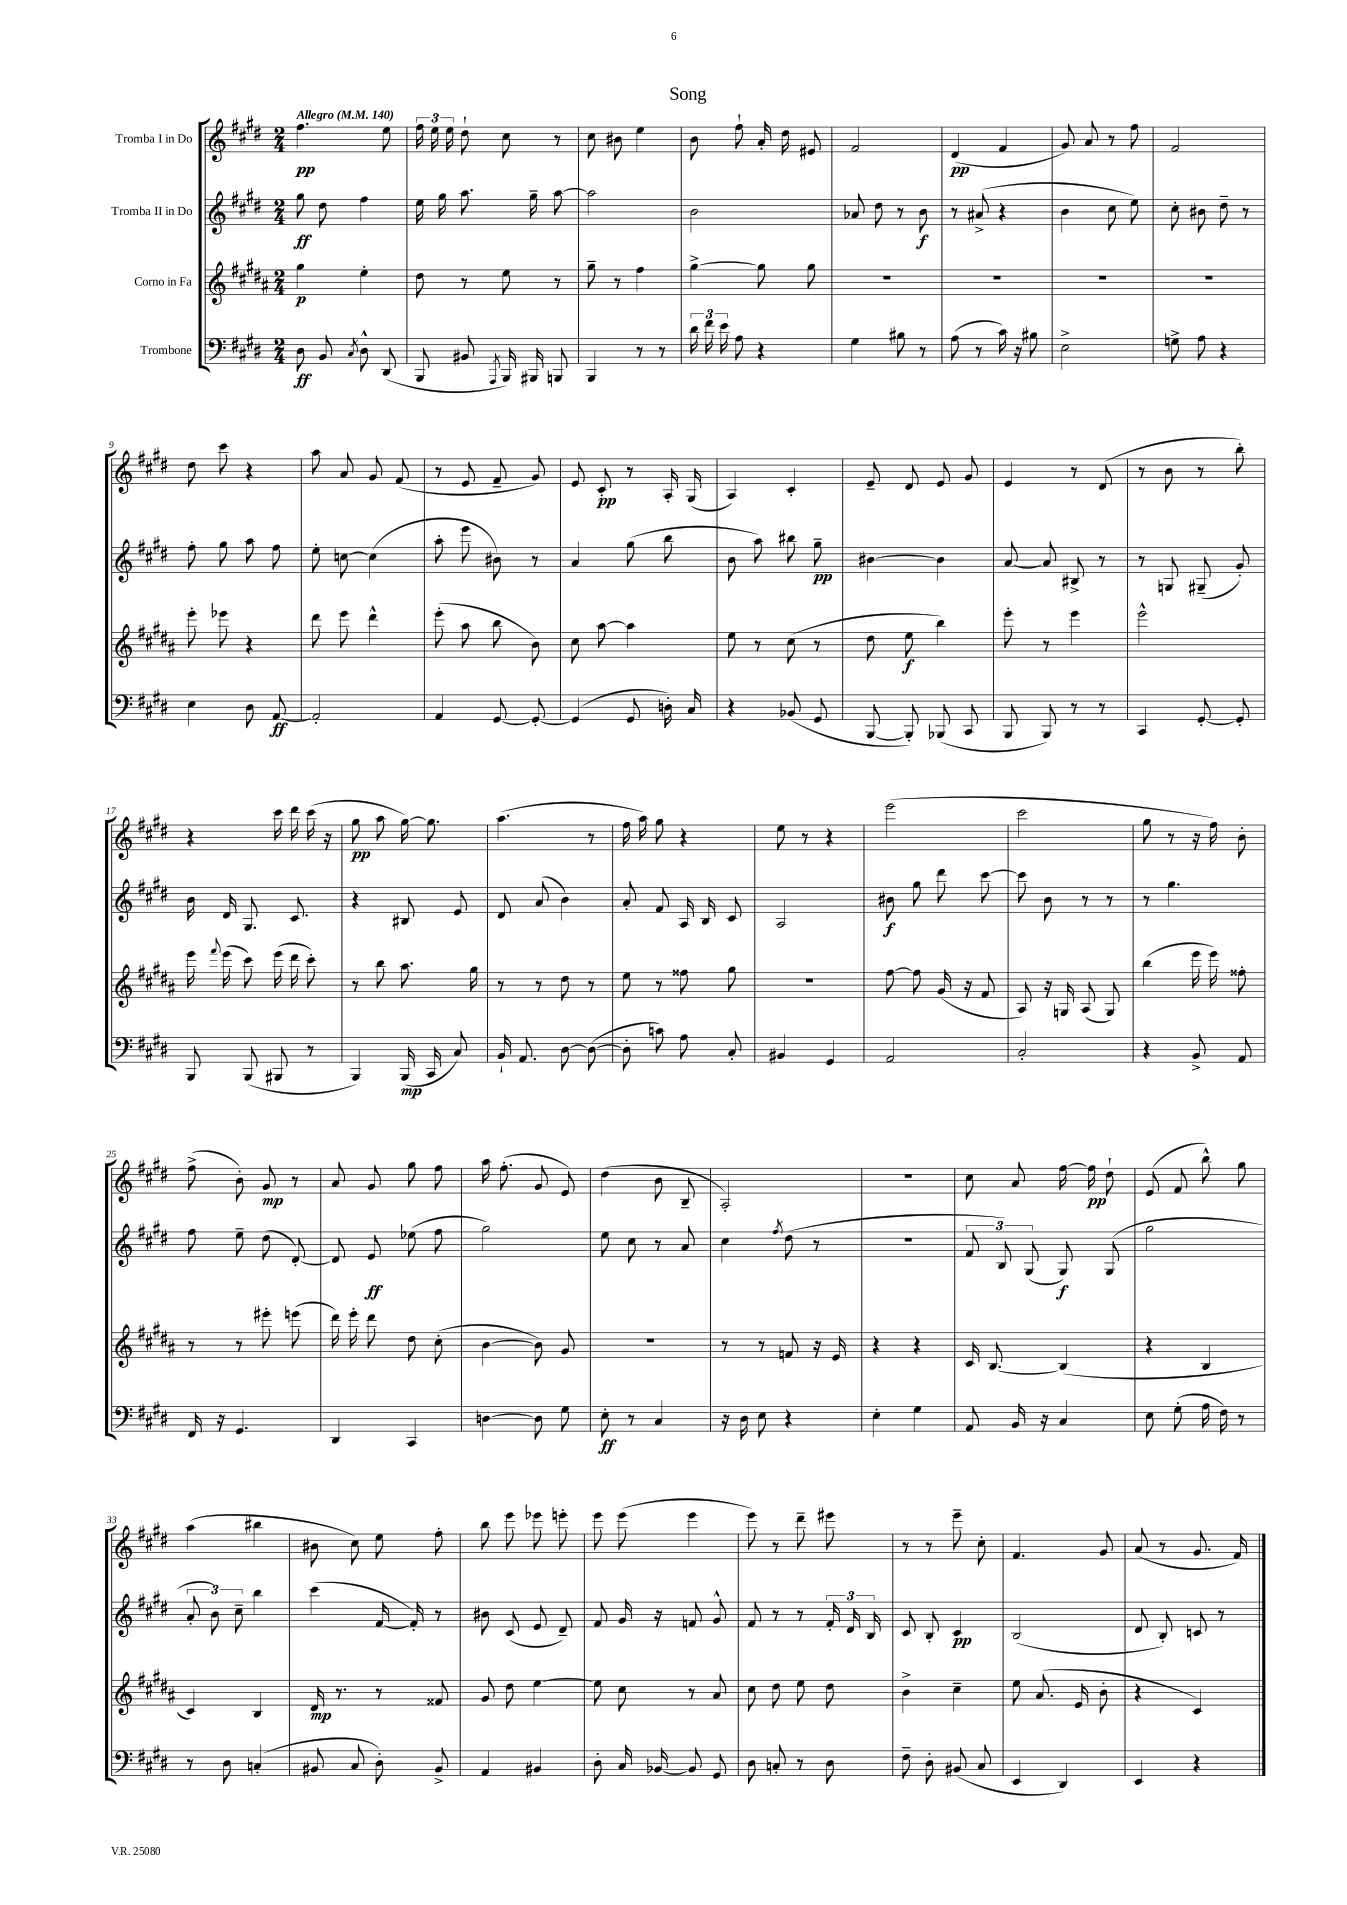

**kern	**kern	**kern	**kern
*staff4	*staff3	*staff2	*staff1
*clefF4	*clefG2	*clefG2	*clefG2
*k[f#c#g#d#]	*k[f#c#g#d#a#]	*k[f#c#g#d#]	*k[f#c#g#d#]
*M2/4	*M2/4	*M2/4	*M2/4
*MM140	*MM140	*MM140	*MM140
8D#	4gg#	8gg#	4.ff#
8BB	.	8dd#	.
8qC#	.	.	.
8D#^^	4ee'	4ff#	.
(8DD#	.	.	8ee
=	=	=	=
8BBB	8dd#	16ee	24ff#
.	.	.	24ee
.	.	16gg#	.
.	.	.	24ee
8BB#	8r	8.aa	8dd#`
8qAAA	.	.	.
16BBB)	8ee	.	8cc#
16BBB#	.	16gg#~	.
8BBB	8r	[8aa	8r
=	=	=	=
4BBB	8gg#~	2aa]	8cc#
.	8r	.	8b#
8r	4ff#	.	4ee
8r	.	.	.
=	=	=	=
24d#	[4gg#^	2b	8b
24f#	.	.	.
24e	.	.	.
8A	.	.	8ff#`
4r	8gg#]	.	16a'
.	.	.	16dd#
.	8gg#	.	8e#
=	=	=	=
4G#	2r	8a-	2f#
.	.	8dd#	.
8B#	.	8r	.
8r	.	8b	.
=	=	=	=
(8A	2r	8r	(4d#
8r	.	(8a#^	.
16c#)	.	4r	4f#
16r	.	.	.
8B#	.	.	.
=	=	=	=
2E^	2r	4b	8g#)
.	.	.	8a
.	.	8cc#	8r
.	.	8ee)	8ff#
=	=	=	=
8G^	2r	8cc#'	2f#
8A	.	8b#	.
4r	.	8dd#~	.
.	.	8r	.
=	=	=	=
4E	8eee'	8ff#'	8dd#
.	8eee-	8gg#	8ccc#
8D#	4r	8aa	4r
[8AA	.	8ff#	.
=	=	=	=
2AA']	8ddd#	8ee'	8aa
.	8eee	[8cc	8a
.	4ddd#^^	(4cc]	8g#
.	.	.	(8f#
=	=	=	=
4AA	(8eee'	8aa'	8r
.	8aa#	8eee	8e
[8GG#	8bb	8b#)	8f#~
8GG#'_	8b)	8r	8g#)
=	=	=	=
(4GG#]	8cc#	4a	8e
.	[8aa#	.	8c#'
8GG#	4aa#]	(8gg#	8r
16D')	.	8bb	16A'
16C#	.	.	(16G#
=	=	=	=
4r	8ee	8b	4A)
.	8r	8aa)	.
(8BB-	(8cc#	8bb#	4c#'
8GG#	8r	8gg#~	.
=	=	=	=
[8BBB	8dd#	[4b#	8e~
8BBB'])	8ee	.	8d#
(8BBB-	4bb)	4b#]	8e
8CC#	.	.	8g#
=	=	=	=
8BBB	8eee'	[8a	4e
8BBB)	8r	8a]	.
8r	4eee	8B#^	8r
8r	.	8r	(8d#
=	=	=	=
4CC#	2eee^^	8r	8r
.	.	8G	8b
[8GG#'	.	(8G#~	8r
8GG#']	.	8g#')	8bb')
=	=	=	=
8BBB	16eee	16b	4r
.	8qqfff#	.	.
.	(16eee	16d#	.
(8BBB	8ccc#)	8.G#	.
8BBB#	(16eee	.	16ccc#
.	16ddd#	8.c#	16ddd#
8r	8ccc#')	.	(16ccc#
.	.	.	16r
=	=	=	=
4BBB)	8r	4r	8gg#
.	8bb	.	8aa
(16BBB	8.aa#	8B#	[16gg#)
16CC#	.	.	8.gg#]
8C#)	.	8e	.
.	16gg#	.	.
=	=	=	=
16BB`	8r	8d#	(4.aa
8.AA	.	.	.
.	8r	(8a	.
[8D#	8dd#	4b)	.
(8D#_	8r	.	8r
=	=	=	=
8D#']	8ee	8a'	16ff#
.	.	.	16aa)
8c)	8r	8f#	8gg#
8A	8ff##	16A	4r
.	.	16B	.
8C#'	8gg#	8c#	.
=	=	=	=
4BB#	2r	2A	8ee
.	.	.	8r
4GG#	.	.	4r
=	=	=	=
2AA	[8ff#	8b#	(2eee
.	8ff#]	8gg#	.
.	(16g#	8ddd#	.
.	16r	.	.
.	8f#	[8ccc#	.
=	=	=	=
2C#'	8A#)	8ccc#]	2ccc#
.	16r	8b	.
.	16G	.	.
.	(8A#	8r	.
.	8G)	8r	.
=	=	=	=
4r	(4bb	8r	8gg#
.	.	4.gg#	8r
8BB^	16eee	.	16r
.	16eee)	.	16ff#)
8AA	8ff##'	.	8b'
=	=	=	=
16FF#	8r	8ff#	(8ff#^
16r	.	.	.
4.GG#	8r	8ee~	8b')
.	8eee#'	(8dd#	8g#
.	(8eee	[8d#')	8r
=	=	=	=
4DD#	16ddd#)	8d#]	8a
.	16eee'	.	.
.	8ddd#	8e	8g#
4CC#	8dd#	(8ee-	8gg#
.	(8cc#'	8ff#	8ff#
=	=	=	=
[4D	[4b	2gg#)	16aa
.	.	.	(8.ff#'
8D]	8b])	.	8g#
8G#	8g#	.	8e)
=	=	=	=
8E'	2r	8ee	(4dd#
8r	.	8cc#	.
4C#	.	8r	8b
.	.	8a	8B~
=	=	=	=
16r	8r	4cc#	2A')
16D#	.	.	.
8E	8r	.	.
.	.	8qff#	.
4r	8f	(8dd#	.
.	16r	8r	.
.	16e	.	.
=	=	=	=
4E'	4r	2r	2r
4G#	4r	.	.
=	=	=	=
8AA	16c#	12f#	8cc#
.	[8.B	.	.
.	.	12B)	.
16BB	.	.	8a
.	.	(12G#	.
16r	.	.	.
4C#	(4B]	8G#)	[16ff#
.	.	.	16ff#]
.	.	(8G#	8dd#`
=	=	=	=
8E	4r	2gg#	(8e
(8G#'	.	.	8f#
16A	4B	.	8bb^^)
16F#)	.	.	.
8r	.	.	8gg#
=	=	=	=
8r	4c#)	12a'	(4aa
.	.	12b)	.
8D#	.	.	.
.	.	12cc#~	.
(4C'	4B	4bb	4bb#
=	=	=	=
8BB#	16d#	(4ccc#	8b#
.	8.r	.	.
8C#	.	.	8cc#)
8D#')	8r	[16f#	8ee
.	.	16f#'])	.
8BB#^	8f##	8r	8ff#'
=	=	=	=
4AA	8g#	8b#	8bb
.	8dd#	(8c#	8eee
4BB#	[4ee	8e	8eee-
.	.	8d#~)	8eee'
=	=	=	=
8D#'	8ee]	8f#	8eee
16C#	8cc#	16g#	(8eee
[16BB-	.	16r	.
8BB-]	8r	8f	4eee
8GG#	8a#	8g#^^	.
=	=	=	=
8D#	8cc#	8f#	8eee)
8C'	8dd#	8r	8r
8r	8ee	8r	8ddd#~
8D#	8dd#	24f#'	8eee#
.	.	24d#	.
.	.	24B	.
=	=	=	=
8F#~	4b^	8c#	8r
8D#'	.	8B'	8r
(8BB#	4cc#~	4c#	8eee~
8C#	.	.	8cc#'
=	=	=	=
4EE	8ee	(2B	4.f#
.	(8.a#	.	.
4DD#)	.	.	.
.	16e	.	.
.	8b'	.	8g#
=	=	=	=
4EE	4r	8d#	(8a
.	.	8B')	8r
4r	4c#)	8c	8.g#
.	.	8r	.
.	.	.	16f#)
==	==	==	==
*-	*-	*-	*-
